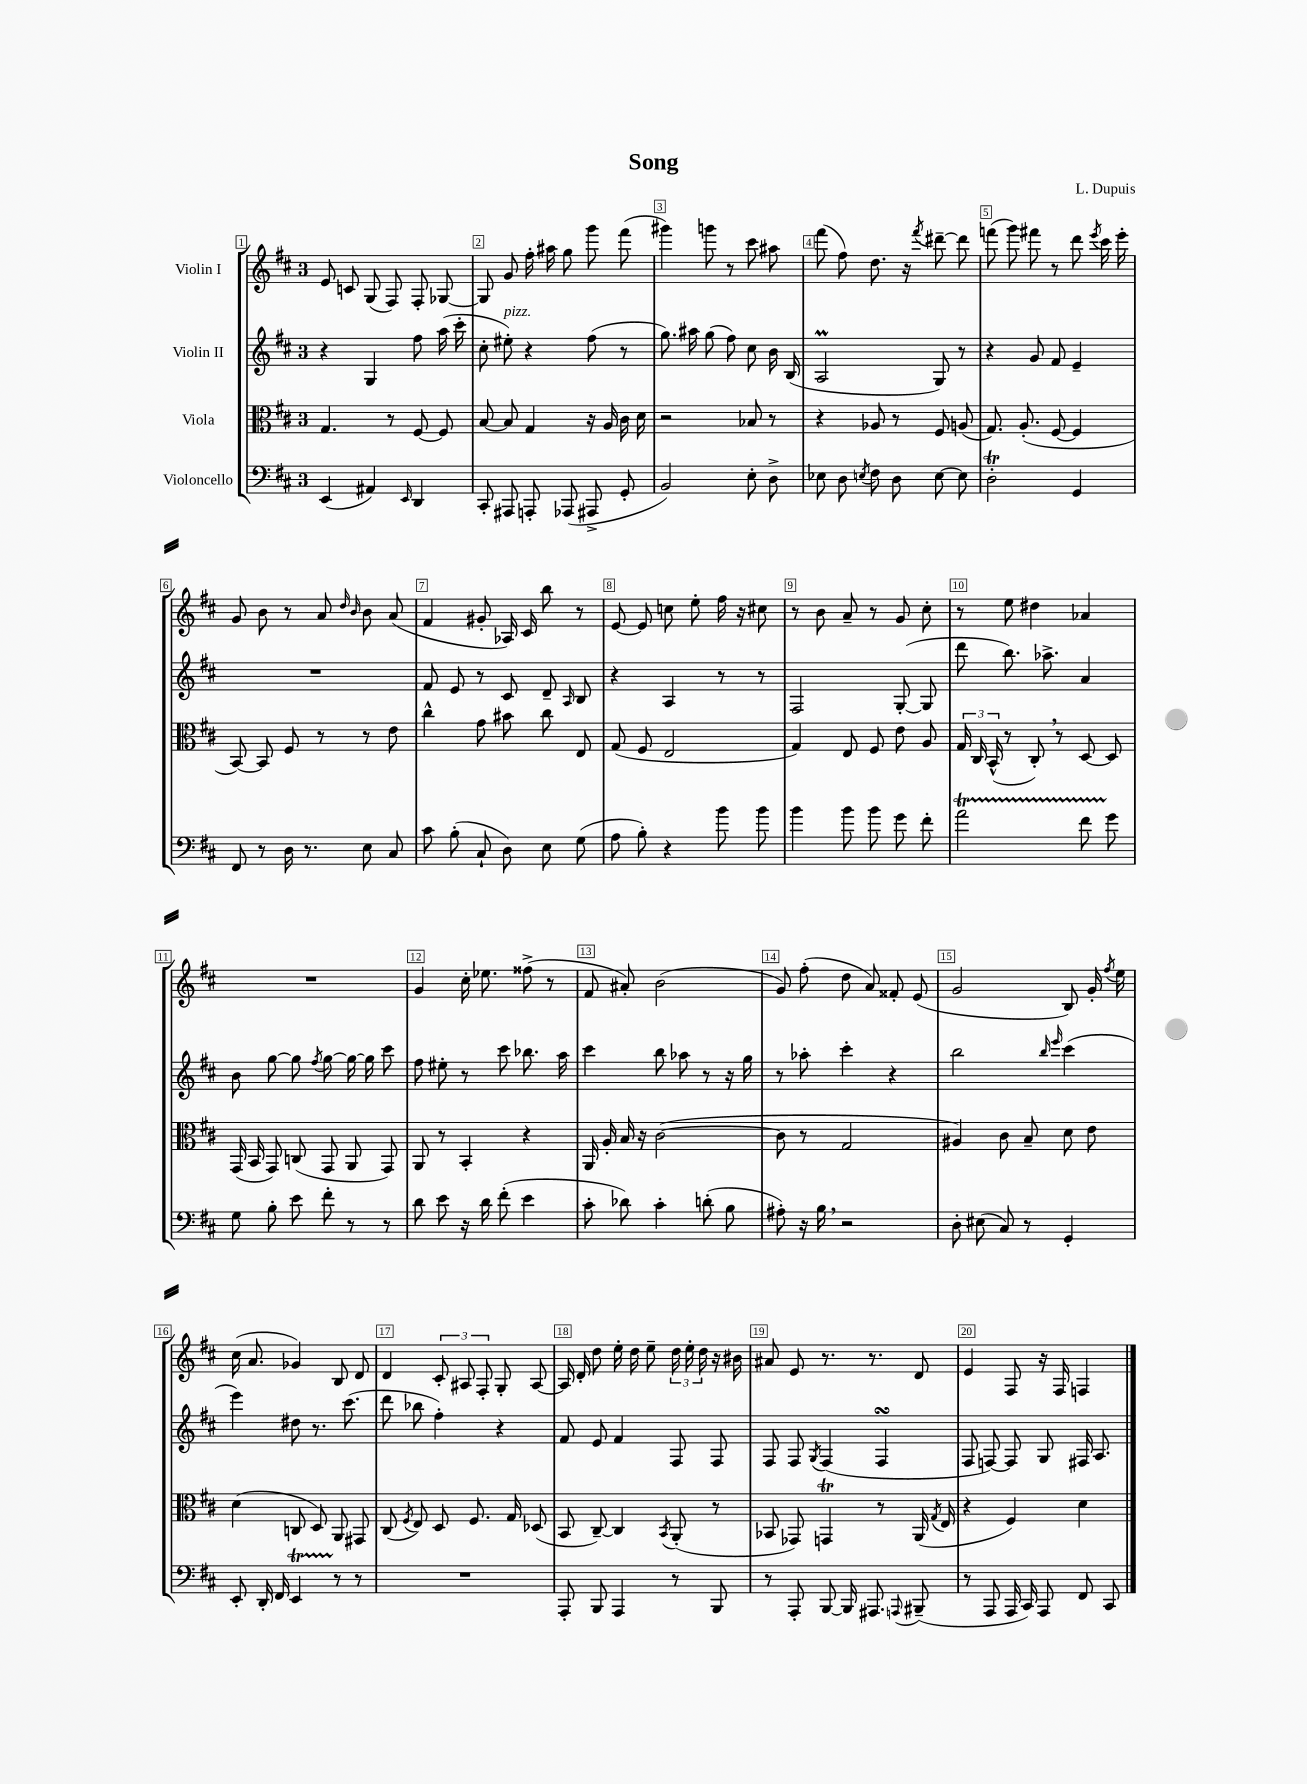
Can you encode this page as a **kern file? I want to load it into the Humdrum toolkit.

**kern	**kern	**kern	**kern
*part4	*part3	*part2	*part1
*staff4	*staff3	*staff2	*staff1
*I"Violoncello	*I"Viola	*I"Violin II	*I"Violin I
*clefF4	*clefC3	*clefG2	*clefG2
*k[f#c#]	*k[f#c#]	*k[f#c#]	*k[f#c#]
*M3/4	*M3/4	*M3/4	*M3/4
=1	=1	=1	=1
(4EE/	4.G/	4r	8e/
.	.	.	8cn/
4AA#X/)	.	4G/	(8G/
.	8r	.	8F#/)
16qqEE/	.	.	.
4DD/	[8F#/	8ff#\	8F#'/
.	8F#/]	(16aa\	[8G-X/
.	.	16ccc#'\	.
=2	=2	=2	=2
8CC#'/	[8B/	8cc#'\	8G-/]
!	!	!LO:TX:a:i:t=pizz.	!
8AAA#X/	8B/]	8ee#X'\)	8g/
8AAAn'/	4G/	4r	16ff#'\
.	.	.	16aa#X\
(8AAA-X/	.	.	8gg\
8AAA#X^/	16r	(8ff#\	8ggg\
.	16A/	.	.
8GG'/	16c#\	8r	(8fff#\
.	16d\	.	.
=3	=3	=3	=3
2BB/)	2r	8.gg\)	4ggg#X\)
.	.	16aa#X\	.
.	.	(8gg\	8gggn\
.	.	8ff#\)	8r
8E'\	8B-X/	8cc#\	8ccc#\
8D^\	8r	16b\	8aa#X\
.	.	(16B/	.
=4	=4	=4	=4
8E-X\	4r	2AM/	(8fff#\
8D\	.	.	8ff#\)
8qEn/	.	.	.
8F#\	8A-X/	.	8.dd\
8D\	8r	.	.
.	.	.	16r
.	.	.	8qfff#/
[8E\	8F#/	8G/)	[8ddd#X~\
8E\]	(8An/	8r	8ddd#\]
=5	=5	=5	=5
2DT'\	8.G/)	4r	(8fffn\
.	.	.	8ggg\)
.	(8.A'/	.	.
.	.	8g/	8fff#X\
.	[8F#/	8f#/	8r
4GG/	4F#/]	4e~/	8ddd\
.	.	.	8qeee/
.	.	.	16ccc#\
.	.	.	16eee'\
!!LO:LB:g=z
=6	=6	=6	=6
8FF#/	[8BB/)	2.r	8g/
8r	8BB/]	.	8b\
16D\	8F#/	.	8r
8.r	.	.	.
.	8r	.	8a/
.	.	.	16qqdd/
.	.	.	16qqb/
8E\	8r	.	8b\
8C#/	8e\	.	(8a/
=7	=7	=7	=7
8c#\	4cc#^^\	8f#/	4f#/
(8B'\	.	8e/	.
8C#`/	8g\	8r	8g#X'/
8D\)	8b#X\	8c#/	16A-X/)
.	.	.	16c#/
8E\	8cc#\	8d~/	8bb\
.	.	16qqA/	.
(8G\	8E/	8B/	8r
=8	=8	=8	=8
8A\	(8G/	4r	[8e/
8B'\)	8F#/	.	8e/]
4r	2E/	4A/	8ccn\
.	.	.	8ee'\
8b\	.	8r	16ff#\
.	.	.	16r
8b\	.	8r	8cc#X\
=9	=9	=9	=9
4b\	4G/)	2F#/	8r
.	.	.	8b\
8b\	8E/	.	8a~/
8b\	8F#/	.	8r
8g\	8e\	([8G'/	8g/
8f#'\	8A/	8G/]	8cc#'\
=10	=10	=10	=10
2aT\	24G/	8ddd\	8r
.	24C#/	.	.
.	(24BB^^/	.	.
.	8r	8.bb\)	8ee\
.	8C#',/)	.	4dd#X\
.	.	8.aa-X^\	.
.	8r	.	.
8f#TTT\	[8D/	4a/	4a-X/
8g\	8D/]	.	.
!!LO:LB:g=z
=11	=11	=11	=11
8G\	(16GG/	8b\	2.r
.	16BB/	.	.
8B'\	8GG/)	[8gg\	.
8e\	(8Cn/	8gg\]	.
.	.	8qff#/	.
8f#'\	8GG/	[8gg\	.
8r	8AA/	16gg\_	.
.	.	16gg\]	.
8r	8GG/)	8ccc#\	.
=12	=12	=12	=12
8d\	8AA/	8ff#\	4g/
8e\	8r	8ee#X'\	.
16r	4BB'/	8r	16cc#'\
16d\	.	.	8.ee-X\
(8f#'\	.	8ccc#\	.
4e\	4r	8.bb-X\	(8ff##X^\
.	.	.	8r
.	.	16aa\	.
=13	=13	=13	=13
8c#'\	16AA/	4ccc#\	8f#/
.	16A'/	.	.
8d-X\)	16B/	.	8a#X'/)
.	16r	.	.
4c#'\	([2c#\	8bb\	(2b\
.	.	8aa-X\	.
(8dn'\	.	8r	.
8B\	.	16r	.
.	.	16gg\	.
=14	=14	=14	=14
8A#X'\)	8c#\]	8r	8g/)
16r	8r	8aa-X'\	(8ff#'\
16B,\	.	.	.
2r	2G/	4ccc#'\	8dd\
.	.	.	8a/)
.	.	4r	8f##X'/
.	.	.	(8e/
=15	=15	=15	=15
8D'\	4A#X/)	2bb\	2g/
(8E#X\	.	.	.
8C#/)	8c#\	.	.
8r	8B~/	.	.
.	.	16qqbb/	.
.	.	16qqeee/	.
4GG'/	8d\	(4ccc#\	8B/)
.	8e\	.	16g'/
.	.	.	8qff#/
.	.	.	16ee\
!!LO:LB:g=z
=16	=16	=16	=16
8EE'/	(4d\	4eee\)	(16cc#\
.	.	.	8.a/
16DD'/	.	.	.
16FF#/	.	.	.
4EET/	8Cn/	8dd#X\	4g-X/)
.	8D/)	8.r	.
8r	8AA/	.	8B/
.	.	(8.ccc#\	.
8r	8GG#X/	.	8d/
=17	=17	=17	=17
2.r	(8C#/	8ddd\	4d/
.	8qF#/	.	.
.	8E/)	8bb-X\	.
.	8D/	4ff#'\)	12c#'/
.	.	.	12A#X/
.	8.F#/	.	.
.	.	.	12F#'/
.	.	4r	8G'/
.	16G/	.	.
.	(8D-X/	.	[8A#/
=18	=18	=18	=18
8AAA'/	8BB/	8f#/	16A#/]
.	.	.	16d'/
8BBB/	[8C#~/)	8e/	8dd\
4AAA/	4C#/]	4f#/	16ee'\
.	.	.	16dd\
.	.	.	8ee~\
.	8qBB/	.	.
8r	(8AA'/	8F#/	24dd\
.	.	.	24ee'\
.	.	.	24dd\
8BBB/	8r	8F#/	16r
.	.	.	16b#X\
=19	=19	=19	=19
8r	8BB-X/	8F#/	8a#X/
8AAA'/	8GG-X/)	8F#/	8e/
.	.	8qG/	.
[8BBB/	4GGnT/	(4F#/	8.r
16BBB/]	.	.	.
8.AAA#X/	.	.	8.r
.	8r	4F#sSsS/	.
8qqAAAn/	.	.	.
(8BBB#X~/	(16AA/	.	8d/
.	8qG/	.	.
.	16E/	.	.
=20	=20	=20	=20
8r	4r	8F#/	4e/
8AAA/	.	[8Fn/)	.
16AAA/	4F#/)	8F/]	8F#/
16CC#/)	.	.	.
8AAA/	.	8G/	16r
.	.	.	16F#/
8FF#/	4d\	16F#X/	4Fn/
.	.	8.A/	.
8CC#/	.	.	.
==	==	==	==
*-	*-	*-	*-
